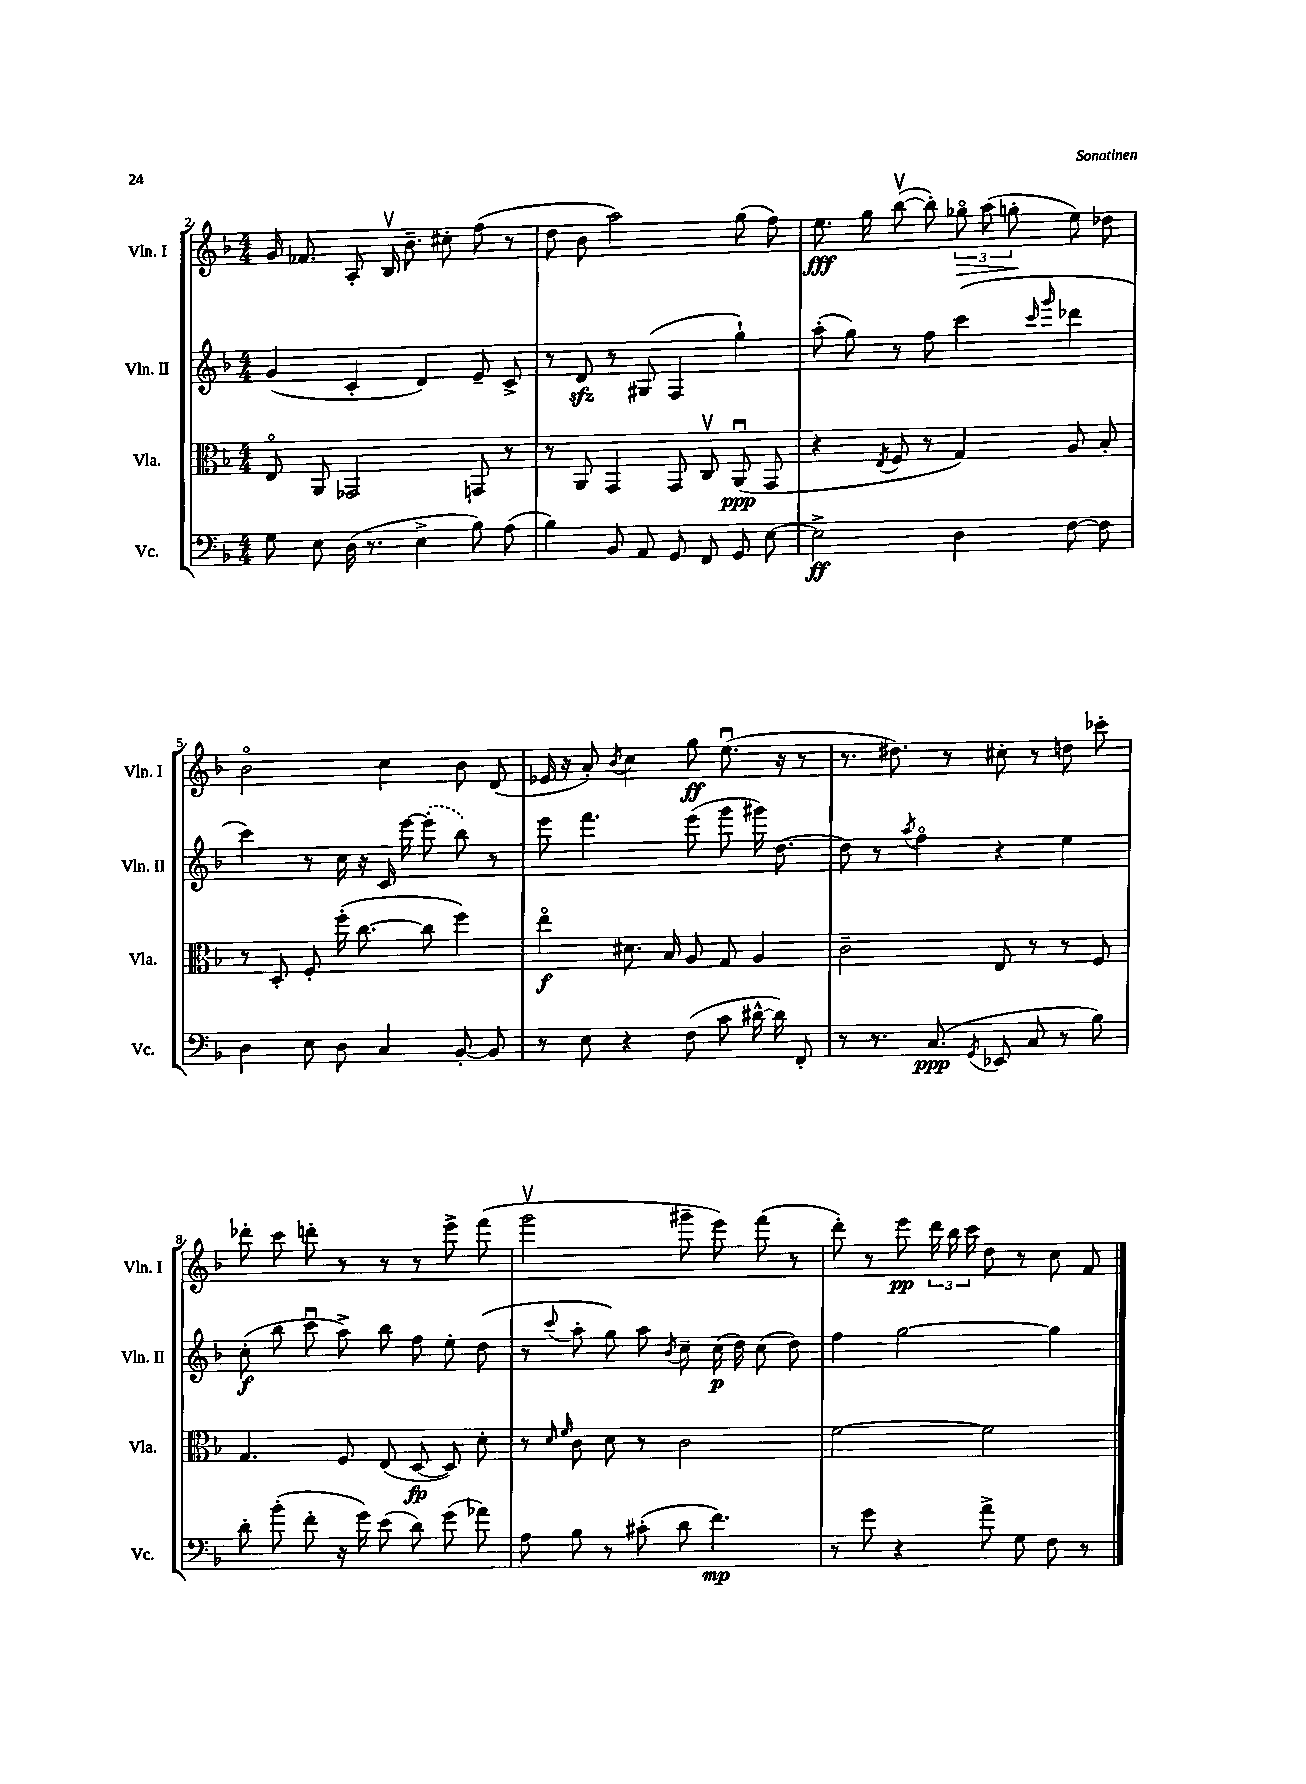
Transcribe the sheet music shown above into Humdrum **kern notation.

**kern	**kern	**kern	**kern
*staff4	*staff3	*staff2	*staff1
*clefF4	*clefC3	*clefG2	*clefG2
*k[b-]	*k[b-]	*k[b-]	*k[b-]
*M4/4	*M4/4	*M4/4	*M4/4
8G\	8Eo/	(4g/	16g/
.	.	.	8.f-/
8E\	8AA/	.	.
(16D\	2GG-/	4c'/	8A'/
8.r	.	.	.
.	.	.	16B-v/
.	.	.	8.b-~\
4E^\	.	4d/)	.
.	.	.	8cc#'\
8B-\)	8GG/	8e~/	(8ff\
(8A\	8r	8c^/	8r
=	=	=	=
4B-\)	8r	8r	8dd\
.	8AA/	8d/	8b-\
8BB-/	4GG/	8r	2aa\)
8AA/	.	(8G#/	.
8GG/	8GG/	4F/	.
8FF/	8Cv/	.	.
8GG/	(8AAu/	4gg`\)	(8gg\
[8E\	8GG/	.	8ff\)
=	=	=	=
2E^\]	4r	(8aa'\	8.ee\
.	.	8gg\)	.
.	.	.	16gg\
.	8qE/	.	.
.	8F/	8r	([8bb-v\
.	8r	8ff\	8bb-'\])
4D\	4G/)	(4ccc\	12gg-o\
.	.	.	(12aa\
.	.	.	12gg'\
.	.	16qqccc/	.
.	.	16qqggg/	.
[8F\	8A/	4ddd-\	8ee\)
8F\]	8B-'/	.	8dd-\
=	=	=	=
4D\	8r	4ccc\)	2b-o\
.	8D'/	.	.
8E\	8F'/	8r	.
8D\	(16ff'\	16cc\	.
.	[8.cc\	16r	.
4C/	.	16c/	4cc\
.	.	[16eee\	.
.	8cc\]	(8eee'\]	.
[8BB-'/	4ff\)	8bb-\)	8b-\
8BB-/]	.	8r	(8d/
=	=	=	=
8r	4eeo\	8eee\	16e-/
.	.	.	16r
8E\	.	4.fff\	8a'/)
.	.	.	8qb-/
4r	8.d#\	.	4cc\
.	16B-/	.	.
(8F\	8A/	(8eee\	8gg\
8c\	8G/	8ggg\	(8.eeu\
[16d#^^\	4A/	16ggg#\)	.
16d#\])	.	[8.dd\	16r
8FF'/	.	.	8r
=	=	=	=
8r	2c~\	8dd\]	8.r
8.r	.	8r	.
.	.	.	8.dd#\)
.	.	8qaa/	.
.	.	4ffo\	.
(8.C/	.	.	.
.	.	.	8r
8qGG/	.	.	.
8EE-/	8E/	4r	8cc#'\
8C/	8r	.	8r
8r	8r	4ee\	8dd\
8B-\)	8F/	.	8ccc-'\
=	=	=	=
8d'\	4.G/	(8cc'\	8ddd-'\
(8b-'\	.	8bb-\	8ccc\
8f'\	.	8cccu\	8ddd'\
16r	8F/	8aa^\)	8r
16g\)	.	.	.
(8e\	(8E/	8bb-\	8r
8d\)	[8D/	8ff\	8r
(8g\	8D/])	8ee'\	8eee^\
8a-\)	8d'\	(8dd\	(8fff\
=	=	=	=
8A\	8r	8r	2gggv\
.	16qqd/	.	.
.	16qqf/	8qqccc/	.
8B-\	8c\	8aa'\	.
8r	8d\	8gg\)	.
(8c#'\	8r	8aa\	.
.	.	8qb-/	.
8d\	2c\	8cc~\	8ggg#~\
4.f\)	.	(16cc\	8eee\)
.	.	16dd\)	.
.	.	(8cc\	(8fff\
.	.	8dd\)	8r
=	=	=	=
8r	[2f\	4ff\	8ddd'\)
8g\	.	.	8r
4r	.	[2gg\	8eee\
.	.	.	24ddd\
.	.	.	24bb-\
.	.	.	24ccc\
8a^\	2f\]	.	8dd\
8G\	.	.	8r
8F\	.	4gg\]	8cc\
8r	.	.	8f/
==	==	==	==
*-	*-	*-	*-
